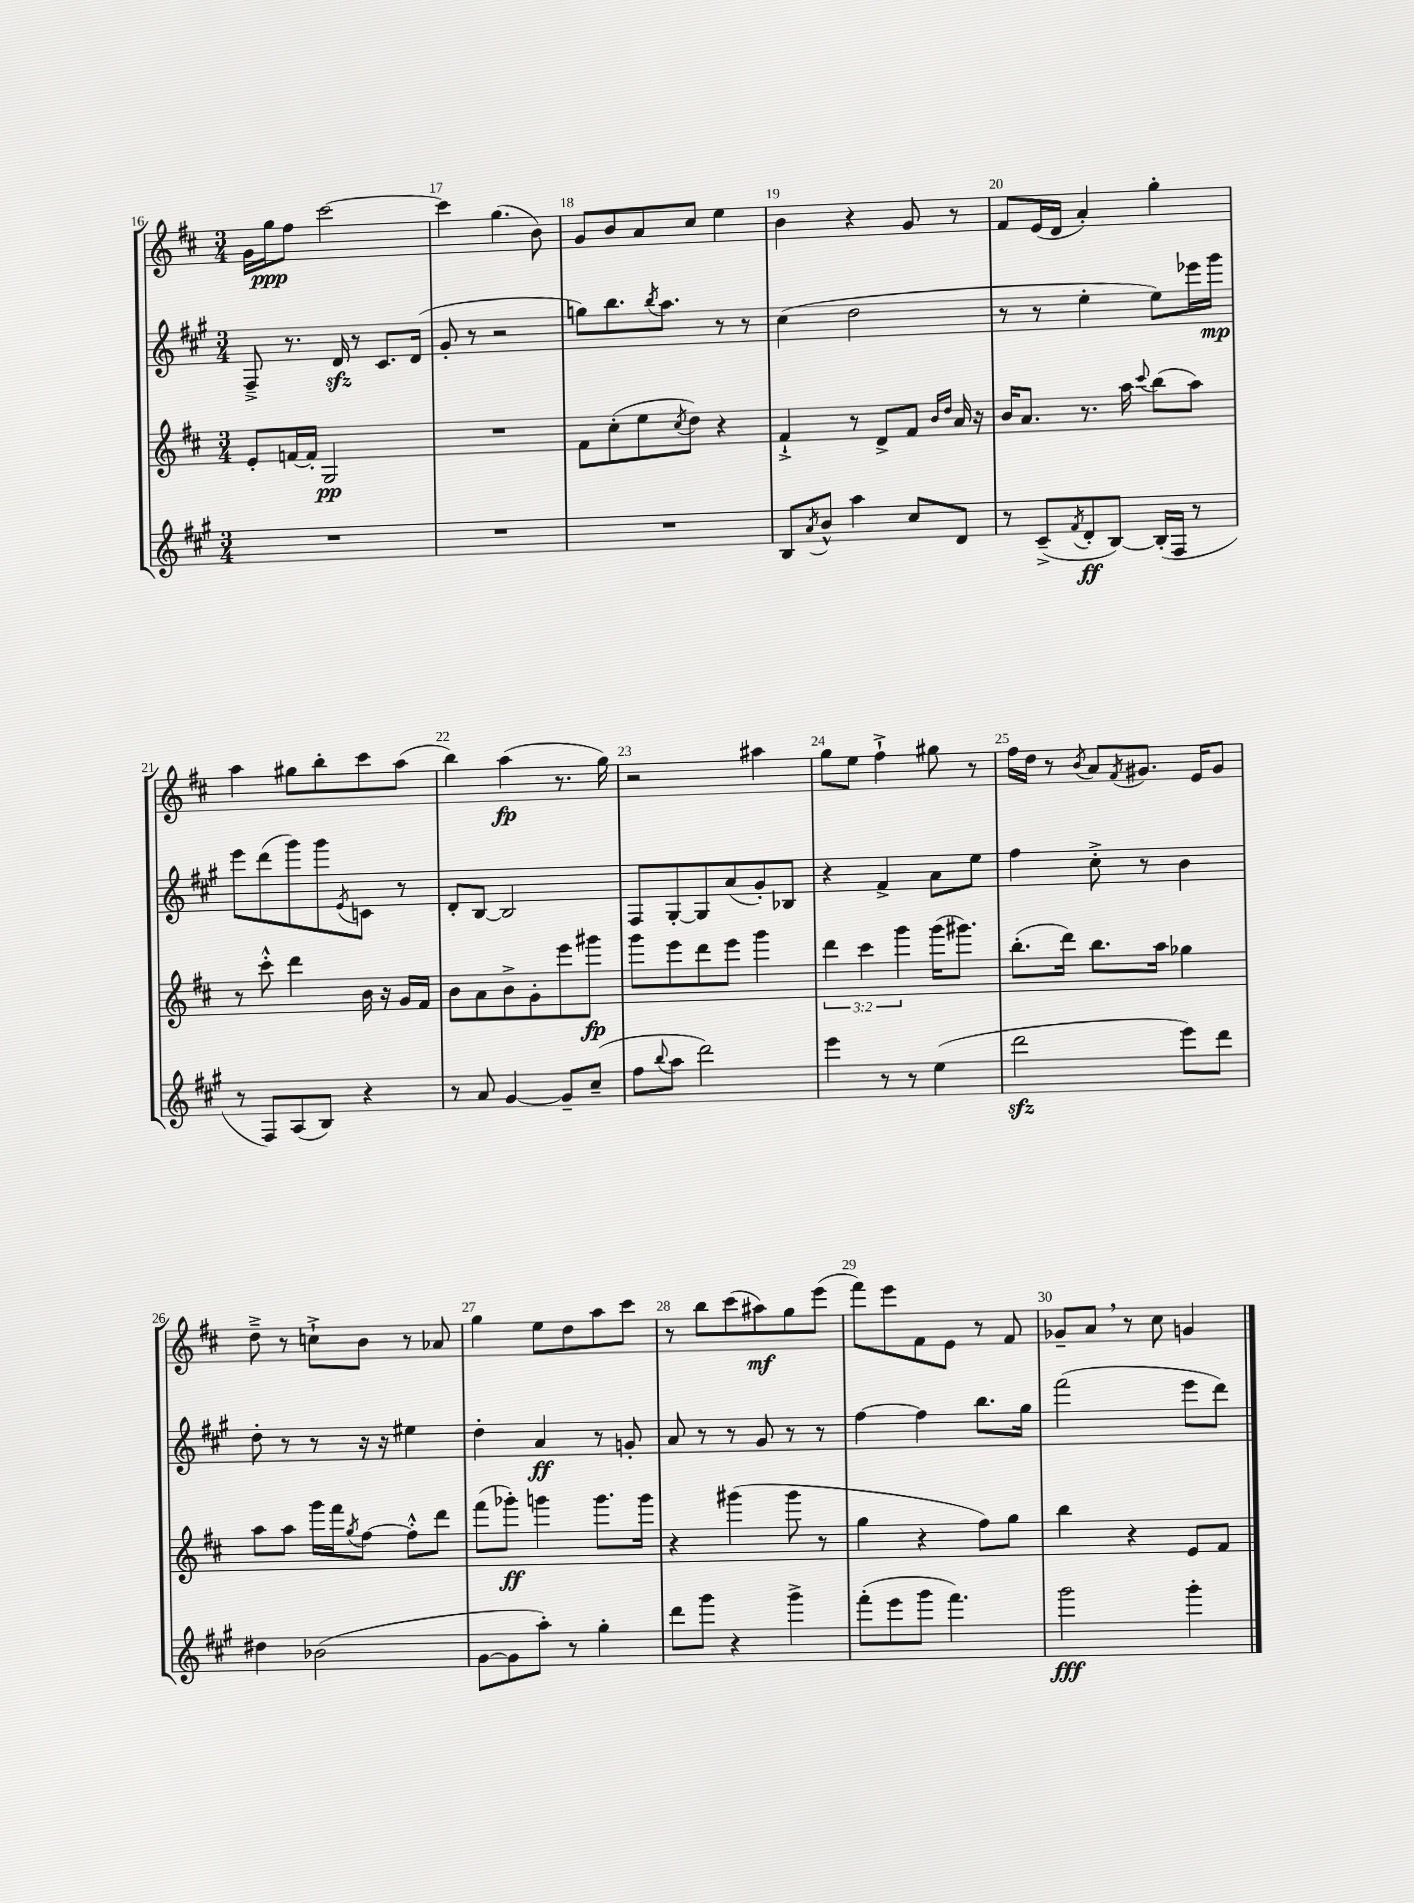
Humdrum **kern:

**kern	**kern	**kern	**kern
*staff4	*staff3	*staff2	*staff1
*clefG2	*clefG2	*clefG2	*clefG2
*k[f#c#g#]	*k[f#c#]	*k[f#c#g#]	*k[f#c#]
*M3/4	*M3/4	*M3/4	*M3/4
2.r	8e'	8F#~^	16g
.	.	.	16gg
.	[16f	8.r	8ff#
.	16f']	.	.
.	2G	.	[2ccc#
.	.	16d	.
.	.	8r	.
.	.	8.c#	.
.	.	(16d	.
=	=	=	=
2.r	2.r	8g#'	4ccc#]
.	.	8r	.
.	.	2r	(4.gg
.	.	.	8b)
=	=	=	=
2.r	8f#	8gg)	8g
.	(8cc#'	8.bb	8b
.	8ee	.	8a
.	.	8qbb	.
.	.	8.aa	.
.	8qcc#	.	.
.	8dd)	.	8cc#
.	4r	8r	4ee
.	.	8r	.
=	=	=	=
8B	4f#`^	(4cc#	4b
8qa	.	.	.
8b^^	.	.	.
4aa	8r	2dd	4r
.	8d^	.	.
8cc#	8f#	.	8g
.	16qqb	.	.
.	16qqdd	.	.
8d	16a	.	8r
.	16r	.	.
=	=	=	=
8r	16b	8r	8f#
.	8.a	.	.
(8c#~^	.	8r	(16e
.	.	.	16d
8qf#	.	.	.
8d'	8.r	4ee'	4a')
[8B)	.	.	.
.	16aa	.	.
.	8qqccc#	.	.
(16B']	(8bb	8ee)	4gg'
16F#	.	.	.
8r	8aa)	16eee-	.
.	.	16ggg#	.
=	=	=	=
8r	8r	8eee	4aa
8F#)	8ccc#'^^	(8ddd	.
(8A	4ddd	8ggg#)	8gg#
8B)	.	8ggg#	8bb'
.	.	8qe	.
4r	16b	8c	8ccc#
.	16r	.	.
.	16g	8r	(8aa
.	16f#	.	.
=	=	=	=
8r	8b	8d'	4bb)
8a	8a	[8B	.
[4g#	8b^	2B]	(4aa
.	8g'	.	.
8g#~]	8eee	.	8.r
(8cc#~	8ggg#	.	.
.	.	.	16gg)
=	=	=	=
8ff#	8ggg	8F#	2r
8qqbb	.	.	.
8aa	8eee	[8G#'	.
2ddd)	8ddd	8G#]	.
.	8eee	(8a	.
.	4ggg	8g#')	4aa#
.	.	8B-	.
=	=	=	=
4eee	6ddd	4r	8gg
.	.	.	8ee
.	6ccc#	.	.
8r	.	4f#^	4ff#`^
.	6ggg	.	.
8r	.	.	.
(4ee	(16ggg	8a	8gg#
.	8.ggg#)	.	.
.	.	8ee	8r
=	=	=	=
2ddd	(8.bb'	4ff#	16ff#
.	.	.	16dd
.	.	.	8r
.	16ddd)	.	.
.	.	.	8qb
.	8.bb	8cc#'^	8a
.	.	.	8qf#
.	.	8r	8.g#
.	16aa	.	.
8eee)	4gg-	4b	.
.	.	.	16e
8ddd	.	.	8g#
=	=	=	=
4dd#	8aa	8dd'	8dd~^
.	8aa	8r	8r
(2b-	16ggg	8r	8cc`^
.	16fff#	.	.
.	8qgg	.	.
.	[8ff#	16r	8b
.	.	16r	.
.	8ff#'^^]	4ee#	8r
.	8ddd	.	8a-
=	=	=	=
[8g#	(8fff#	4dd'	4gg
8g#]	8ggg-')	.	.
8aa')	4ggg	4a	8ee
8r	.	.	8dd
4gg#'	8.ggg	8r	8aa
.	.	8g'	8ccc#
.	16ggg	.	.
=	=	=	=
8ddd	4r	8a	8r
8ggg#	.	8r	8bb
4r	(4ggg#	8r	(8ccc#
.	.	8g#	8aa#)
4ggg#^	8ggg#	8r	8gg
.	8r	8r	(8eee
=	=	=	=
(8fff#'	4gg	[4ff#	8fff#)
8eee	.	.	8eee
8ggg#	4r	4ff#]	8f#
4.fff#)	.	.	8e
.	8ff#)	8.bb	8r
.	8gg	.	8f#
.	.	16gg#	.
=	=	=	=
2ggg#	4bb	(2fff#	8g-~
.	.	.	8a
.	4r	.	8r
.	.	.	8cc#
4ggg#'	8e	8eee	4g
.	8f#	8ddd)	.
==	==	==	==
*-	*-	*-	*-
